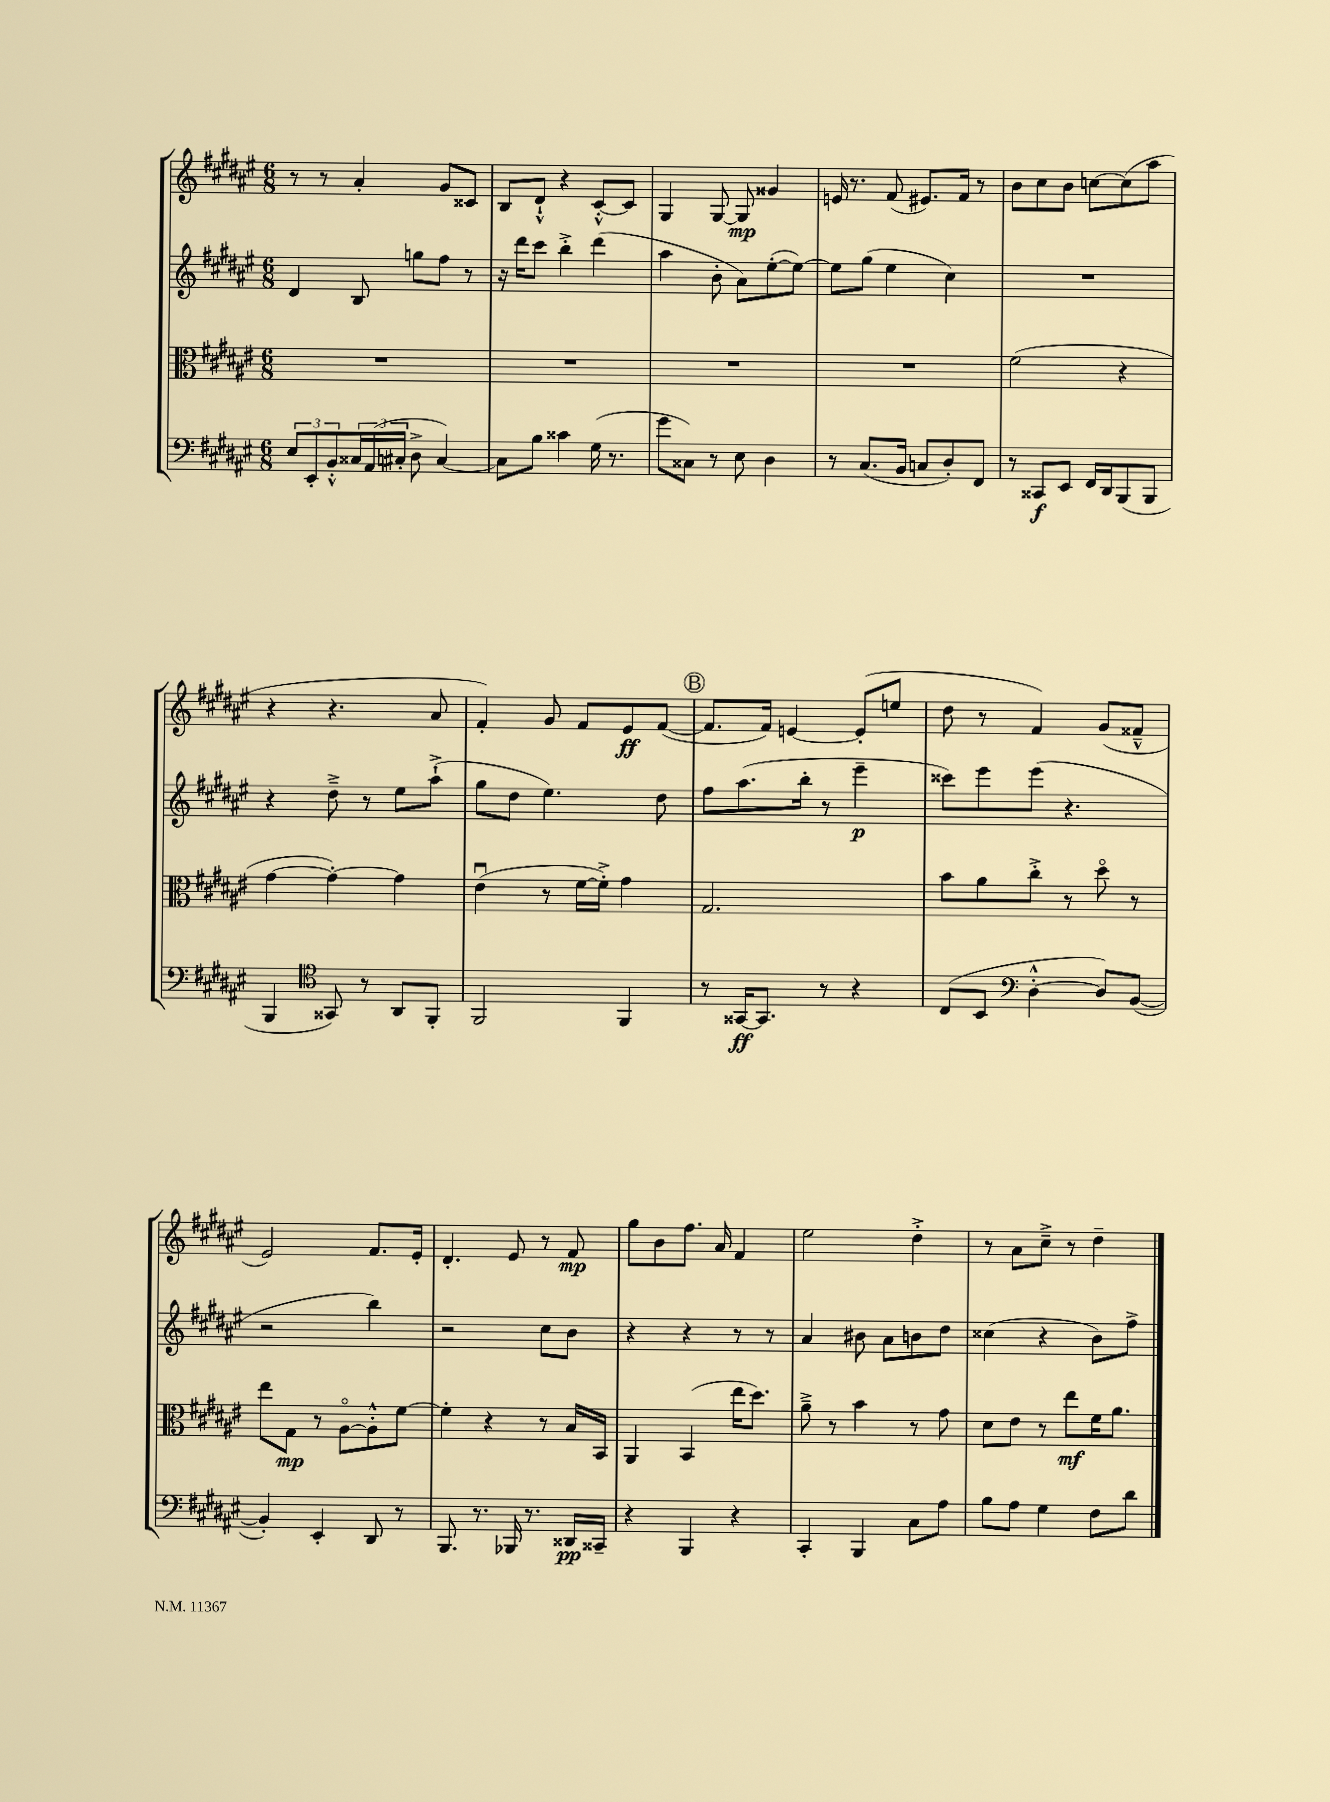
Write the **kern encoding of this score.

**kern	**dynam	**kern	**dynam	**kern	**dynam	**kern	**dynam
*part4	*part4	*part3	*part3	*part2	*part2	*part1	*part1
*staff4	*staff4	*staff3	*staff3	*staff2	*staff2	*staff1	*staff1
*clefF4	*	*clefC3	*	*clefG2	*	*clefG2	*
*k[f#c#g#d#a#e#]	*	*k[f#c#g#d#a#e#]	*	*k[f#c#g#d#a#e#]	*	*k[f#c#g#d#a#e#]	*
*M6/8	*	*M6/8	*	*M6/8	*	*M6/8	*
=63	=63	=63	=63	=63	=63	=63	=63
12E#/L	.	2.r	.	4d#/	.	8r	.
12EE#'/	.	.	.	.	.	.	.
.	.	.	.	.	.	8r	.
12BB'^^/	.	.	.	.	.	.	.
24C##X/L	.	.	.	8B/	.	4a#'/	.
(24AA#/	.	.	.	.	.	.	.
24C#X'/JJ	.	.	.	.	.	.	.
8D#^\	.	.	.	8ggn\L	.	.	.
[4C#/)	.	.	.	8ff#\J	.	8g#/L	.
.	.	.	.	8r	.	8c##X/J	.
=64	=64	=64	=64	=64	=64	=64	=64
8C#\L]	.	2.r	.	16r	.	8B/L	.
.	.	.	.	16ddd#\KL	.	.	.
8B\J	.	.	.	8ccc#\J	.	8d#`^^/J	.
4c##X\	.	.	.	4bb'^\	.	4r	.
(16G#\	.	.	.	(4ddd#\	.	[8c#'^^/L	.
8.r	.	.	.	.	.	.	.
.	.	.	.	.	.	8c#/J]	.
=65	=65	=65	=65	=65	=65	=65	=65
8g#\L	.	2.r	.	4aa#\	.	4G#/	.
8C##X\J)	.	.	.	.	.	.	.
8r	.	.	.	8b'\	.	[8G#/	.
8E#\	.	.	.	8a#\L)	.	8G#/]	mp
4D#\	.	.	.	([8ee#'\	.	4g##X/	.
.	.	.	.	8ee#\J_)	.	.	.
=66	=66	=66	=66	=66	=66	=66	=66
8r	.	2.r	.	8ee#\L]	.	16en/	.
.	.	.	.	.	.	8.r	.
(8.C#/L	.	.	.	(8gg#\J	.	.	.
.	.	.	.	4ee#\	.	(8f#/	.
16BB/Jk	.	.	.	.	.	.	.
8Cn/L	.	.	.	.	.	8.e#X/L)	.
8D#'/)	.	.	.	4cc#\)	.	.	.
.	.	.	.	.	.	16f#/Jk	.
8FF#/J	.	.	.	.	.	8r	.
=67	=67	=67	=67	=67	=67	=67	=67
8r	.	(2f#\	.	2.r	.	8b\L	.
8CC##X/L	f	.	.	.	.	8cc#\	.
8EE#/J	.	.	.	.	.	8b\J	.
16FF#/LL	.	.	.	.	.	[8ccn\L	.
16DD#/J	.	.	.	.	.	.	.
(8BBB/	.	4r	.	.	.	(8cc\]	.
8BBB/J	.	.	.	.	.	8aa#\J	.
!!LO:LB:g=z
=68	=68	=68	=68	=68	=68	=68	=68
4BBB/	.	[4g#\	.	4r	.	4r	.
*clefC4	*	*	*	*	*	*	*
8GG##X/)	.	4g#'\_)	.	8dd#~^\	.	4.r	.
8r	.	.	.	8r	.	.	.
8AA#/L	.	4g#\]	.	8ee#\L	.	.	.
8FF#'/J	.	.	.	(8aa#`^\J	.	8a#/	.
=69	=69	=69	=69	=69	=69	=69	=69
2FF#/	.	(4e#u\	.	8gg#\L	.	4f#'/)	.
.	.	.	.	8dd#\J	.	.	.
.	.	8r	.	4.ee#\)	.	8g#/	.
.	.	[16f#\LL	.	.	.	8f#/L	.
.	.	16f#'^\JJ])	.	.	.	.	.
4FF#/	.	4g#\	.	.	.	8e#/	ff
.	.	.	.	8dd#\	.	([8f#/J	.
!!LO:REH:place=s1:t=B
=70	=70	=70	=70	=70	=70	=70	=70
8r	.	2.G#/	.	8ff#\L	.	8.f#/L]	.
[16GG##X/KL	ff	.	.	(8.aa#\	.	.	.
8.GG##/J]	.	.	.	.	.	16f#/Jk)	.
.	.	.	.	.	.	[4en/	.
.	.	.	.	16bb'\Jk	.	.	.
8r	.	.	.	8r	.	.	.
4r	.	.	.	4eee#~\	p	(8e'/L]	.
.	.	.	.	.	.	8een/J	.
=71	=71	=71	=71	=71	=71	=71	=71
(8C#/L	.	8b\L	.	8ccc##X\L)	.	8dd#\	.
8BB/J	.	8a#\	.	8eee#\	.	8r	.
*clefF4	*	*	*	*	*	*	*
[4D#'^^\	.	8cc#'^\J	.	(8eee#\J	.	4f#/)	.
.	.	8r	.	4.r	.	.	.
8D#/L])	.	8dd#\	.	.	.	(8g#/L	.
([8BB/J	.	8r	.	.	.	8f##X~^^/J	.
!!LO:LB:g=z
=72	=72	=72	=72	=72	=72	=72	=72
4BB'/])	.	8ee#\L	.	2r	.	2e#/)	.
.	.	8G#\J	mp	.	.	.	.
4EE#'/	.	8r	.	.	.	.	.
.	.	[8A#\L	.	.	.	.	.
8DD#/	.	8A#'^^\]	.	4bb\)	.	8.f#/L	.
8r	.	[8f#\J	.	.	.	.	.
.	.	.	.	.	.	16e#'/Jk	.
=73	=73	=73	=73	=73	=73	=73	=73
8.BBB/	.	4f#'\]	.	2r	.	4.d#'/	.
8.r	.	.	.	.	.	.	.
.	.	4r	.	.	.	.	.
16BBB-X/	.	.	.	.	.	8e#/	.
8.r	.	.	.	.	.	.	.
.	.	8r	.	8cc#\L	.	8r	.
16DD##X/LL	pp	16B/LL	.	8b\J	.	8f#/	mp
16CC##X~/JJ	.	16BB/JJ	.	.	.	.	.
=74	=74	=74	=74	=74	=74	=74	=74
4r	.	4AA#/	.	4r	.	8gg#\L	.
.	.	.	.	.	.	8b\	.
4BBB/	.	(4BB/	.	4r	.	8.ff#\J	.
.	.	.	.	.	.	16a#/	.
4r	.	16ee#\KL	.	8r	.	4f#/	.
.	.	8.dd#\J)	.	.	.	.	.
.	.	.	.	8r	.	.	.
=75	=75	=75	=75	=75	=75	=75	=75
4CC#'/	.	8a#~^\	.	4a#/	.	2ee#\	.
.	.	8r	.	.	.	.	.
4BBB/	.	4b\	.	8b#X\	.	.	.
.	.	.	.	8a#\L	.	.	.
8C#\L	.	8r	.	8bn\	.	4dd#'^\	.
8A#\J	.	8g#\	.	8dd#\J	.	.	.
=76	=76	=76	=76	=76	=76	=76	=76
8B\L	.	8d#\L	.	(4cc##X\	.	8r	.
8A#\J	.	8e#\J	.	.	.	8a#\L	.
4G#\	.	8r	.	4r	.	8cc#~^\J	.
.	.	8ee#\L	mf	.	.	8r	.
8F#\L	.	16f#\K	.	8b\L)	.	4dd#~\	.
.	.	8.a#\J	.	.	.	.	.
8d#\J	.	.	.	8ff#^\J	.	.	.
==	==	==	==	==	==	==	==
*-	*-	*-	*-	*-	*-	*-	*-
